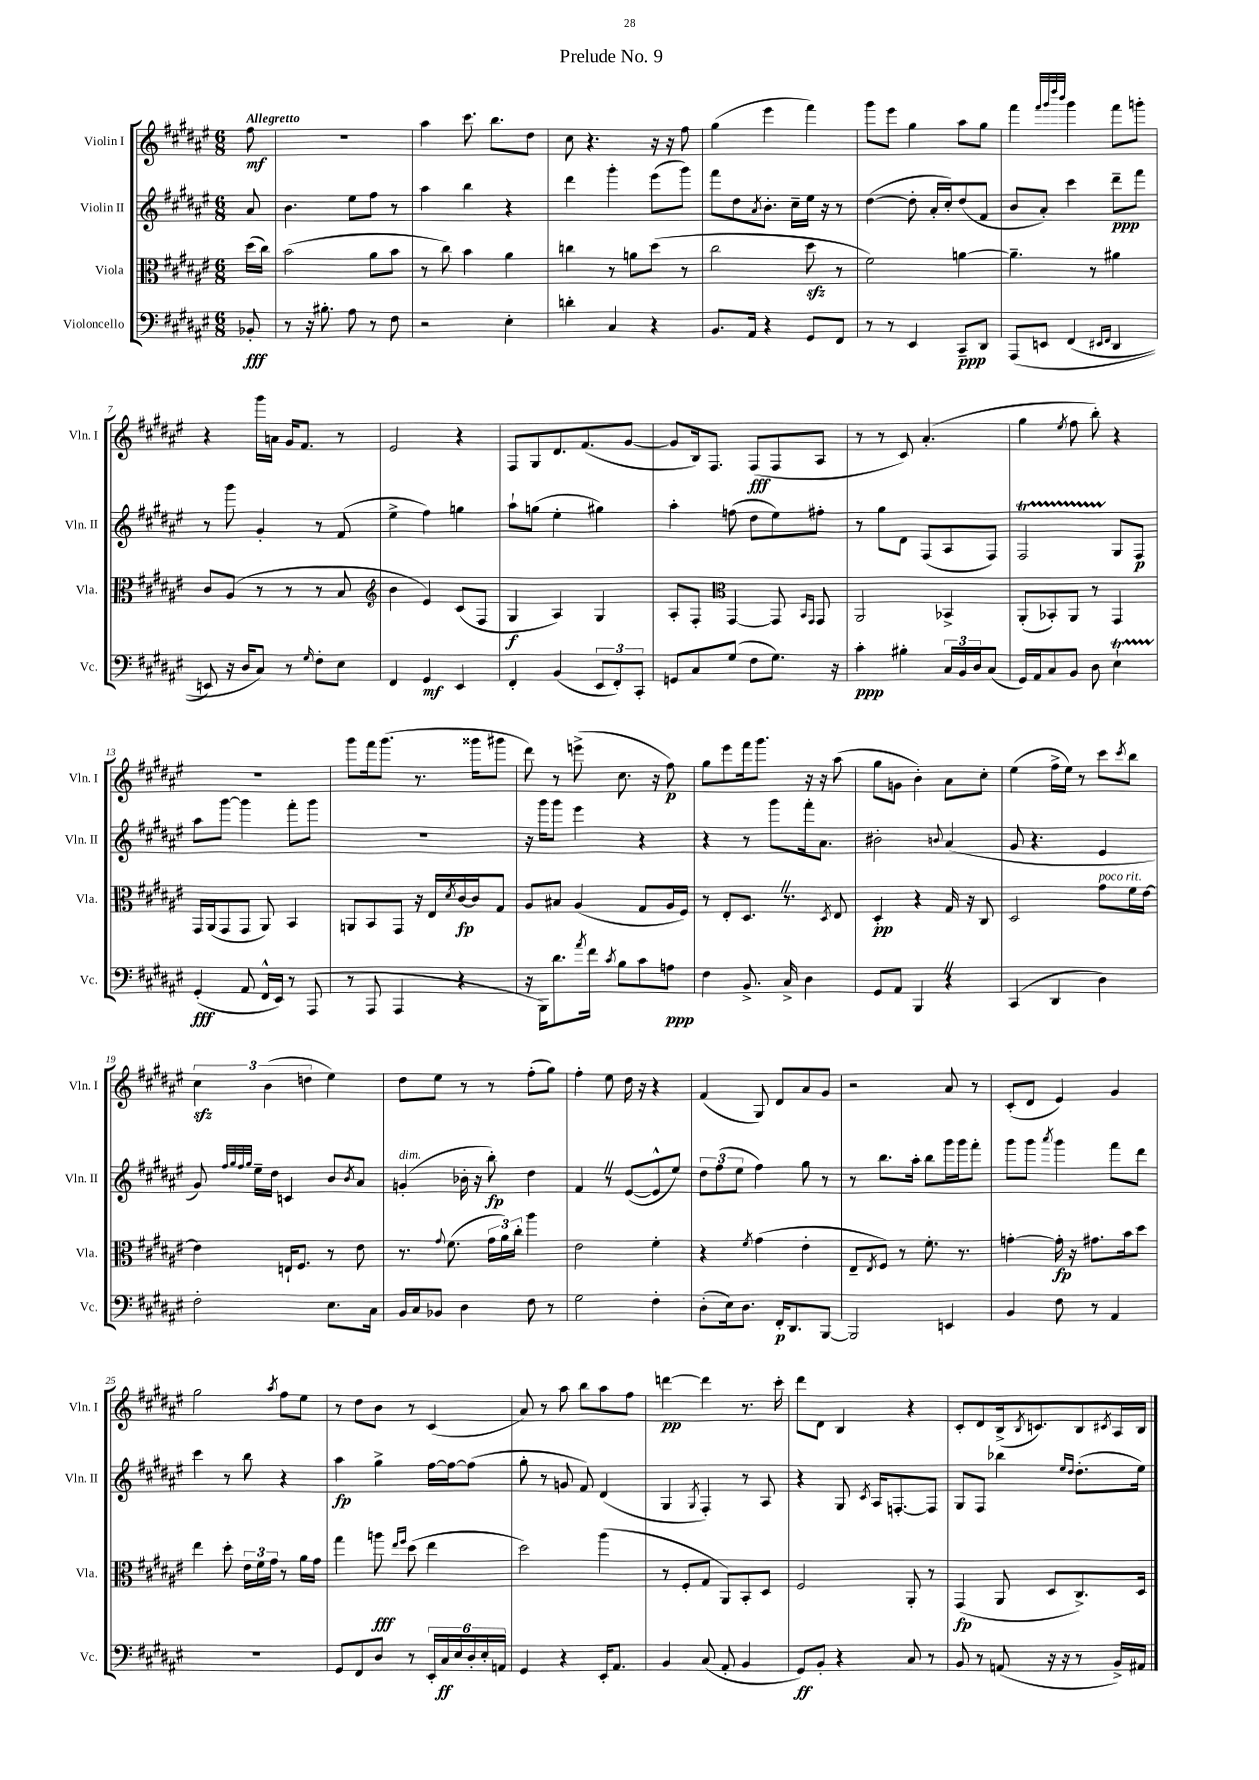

**kern	**kern	**kern	**kern
*staff4	*staff3	*staff2	*staff1
*clefF4	*clefC3	*clefG2	*clefG2
*k[f#c#g#d#a#e#]	*k[f#c#g#d#a#e#]	*k[f#c#g#d#a#e#]	*k[f#c#g#d#a#e#]
*M6/8	*M6/8	*M6/8	*M6/8
8BB-'	(16dd#	8a#	8ff#
.	16cc#)	.	.
=	=	=	=
8r	(2b	4.b	2.r
16r	.	.	.
8.B#'	.	.	.
8A#	.	8ee#	.
8r	8a#	8ff#	.
8F#	8b	8r	.
=	=	=	=
2r	8r	4aa#	4aa#
.	8cc#)	.	.
.	4b	4bb	8.ccc#
.	.	.	8.bb
4E#'	4a#	4r	.
.	.	.	8dd#
=	=	=	=
4d'	4cc	4ddd#	8cc#
.	.	.	4.r
4C#	8r	4ggg#'	.
.	8a	.	.
4r	(8dd#	(8eee#	16r
.	.	.	16r
.	8r	8ggg#)	8ff#
=	=	=	=
8.BB	2cc#	8fff#	(4gg#
.	.	8dd#	.
16AA#	.	.	.
.	.	8qa#	.
4r	.	8.b'	4eee#
.	.	16cc#~	.
8GG#	8dd#	16ee#	4fff#)
.	.	16r	.
8FF#	8r	8r	.
=	=	=	=
8r	2f#)	([4dd#	8ggg#
8r	.	.	8eee#
4EE#	.	8dd#']	4gg#
.	.	16a#'	.
.	.	16cc#')	.
8CC#~	[4a	(8dd#	8aa#
8DD#	.	8f#	8gg#
=	=	=	=
&(8AAA#	4.a~]	8b	4fff#
8EE	.	8a#')	.
.	.	.	32qqfff#
.	.	.	32qqggg#
.	.	.	32qqdddd#
.	.	.	32qqbbb
(4FF#	.	4ccc#	4ggg#
.	8r	.	.
16qqEE#	.	.	.
16qqFF#	.	.	.
4DD#	4a#	8ddd#~	8fff#
.	.	8fff#	8ggg'
=	=	=	=
8EE)	8c#	8r	4r
16r	(8A#	8ggg#	.
16D#	.	.	.
8C#&)	8r	4g#'	16ggg#
.	.	.	16a
8r	8r	.	16g#
.	.	.	8.f#
16qqG#	.	.	.
8F#'	8r	8r	.
8E#	8B	(8f#	8r
=	=	=	=
*	*clefG2	*	*
4FF#	4b	4ee#^	2e#
4GG#	4e#)	4ff#)	.
4EE#	(8c#	4gg	4r
.	8F#	.	.
=	=	=	=
4FF#'	4G#	8aa#`	8F#
.	.	(8gg	8G#
(4BB	4A#)	4ee#'	8.d#
.	.	.	(8.f#
12EE#	4G#	4gg#)	.
12FF#')	.	.	.
.	.	.	[8g#
12CC#'	.	.	.
=	=	=	=
8GG	8A#'	4aa#'	8g#]
8C#	8F#'	.	16B)
.	.	.	8.F#
*	*clefC3	*	*
(8G#	[4GG#	(8ff	.
8F#	.	8dd#	(8F#
8.G#)	8GG#]	8ee#)	8F#
.	16qqBB	.	.
.	16qqGG#	.	.
.	8GG#	8ff#'	8A#
16r	.	.	.
=	=	=	=
4c#'	2AA#	8r	8r
.	.	8gg#	8r
4B#'	.	8d#	8c#)
.	.	(8F#	(4.a#'
24C#	4BB-^	8A#	.
24BB	.	.	.
24D#	.	.	.
(8C#	.	8F#)	.
=	=	=	=
16GG#)	(8AA#'	2F#	4gg#
16AA#	.	.	.
8C#	8BB-')	.	.
.	.	.	8qee#
8BB	8AA#	.	8ff#
8D#	8r	.	8bb')
4E#`	4GG#	8G#	4r
.	.	8F#	.
=	=	=	=
(4GG#'	16GG#	8aa#	2.r
.	(16AA#	.	.
.	8GG#	[8ggg#	.
8AA#	8GG#	4ggg#]	.
16FF#^^	8AA#)	.	.
16EE#)	.	.	.
8r	4BB	8fff#'	.
(8AAA#	.	8ggg#	.
=	=	=	=
8r	8AA	2.r	8ggg#
8AAA#	8BB	.	16fff#
.	.	.	(8.ggg#
4AAA#	8GG#	.	.
.	16r	.	8.r
.	16E#	.	.
.	8qd#	.	.
4r	[16c#	.	.
.	16c#]	.	16ggg##
.	8G#	.	8ggg#
=	=	=	=
16r	8A#	16r	8ddd#)
16BBB)	.	16ggg#	.
8.d#	8B#	8ggg#	8r
.	(4A#	4eee#	(8eee^
8qa#	.	.	.
16f#	.	.	.
8qc#	.	.	.
8B	.	.	8.cc#
8c#	8G#	4r	.
.	.	.	16r
8A	16A#	.	8ff#)
.	16F#)	.	.
=	=	=	=
4F#	8r	4r	8gg#
.	8E#'	.	8eee#
8.BB^	8.D#	8r	16fff#
.	.	.	8.ggg#
.	.	8ggg#	.
16C#^	8.r	.	.
4D#	.	16fff#'	16r
.	.	8.a#	16r
.	8qD#	.	.
.	8E#	.	(8aa#
=	=	=	=
8GG#	4D#'	2b#'	8gg#
8AA#	.	.	8g
4BBB	4r	.	4b')
.	.	8qqb	.
4r	16G#	(4a#	8a#
.	16r	.	.
.	8C#	.	8cc#'
=	=	=	=
(4CC#	2D#	8g#	(4ee#
.	.	4.r	.
4DD#	.	.	16ff#^
.	.	.	16ee#)
.	.	.	8r
4D#)	8g#	4e#	8ccc#
.	.	.	8qccc#
.	16f#	.	8bb
.	[16e#	.	.
=	=	=	=
2F#'	4e#]	8g#)	6cc#
.	.	32qqff#	.
.	.	32qqgg#	.
.	.	32qqff#	.
.	.	32qqgg#	.
.	.	16ee#~	.
.	.	.	(6b
.	.	16dd#	.
.	16E`	4c	.
.	8.F#	.	.
.	.	.	6dd
8.E#	8r	8b	4ee#)
.	.	8qb	.
.	8e#	8a#	.
16C#	.	.	.
=	=	=	=
16BB	8.r	(4g'	8dd#
16C#	.	.	.
8BB-	.	.	8ee#
.	8qqg#	.	.
.	(8.f#	.	.
4D#	.	16b-'	8r
.	.	16r	.
.	24g#	8bb')	8r
.	24a#)	.	.
.	24cc#'	.	.
8F#	4aa#	4dd#	(8ff#'
8r	.	.	8gg#)
=	=	=	=
2G#	2e#	4f#	4ff#'
.	.	8r	8ee#
.	.	([8e#	16dd#
.	.	.	16r
4F#'	4f#'	8e#^^]	4r
.	.	8ee#)	.
=	=	=	=
(8D#'	4r	12dd#	(4f#
.	.	(12ff#	.
16E#)	.	.	.
.	.	12ee#	.
8.D#	.	.	.
.	8qf#	.	.
.	(4g#	4ff#)	8G#)
16FF#'	.	.	8d#
8.DD#	.	.	.
.	4e#'	8gg#	8a#
[8BBB	.	8r	8g#
=	=	=	=
2BBB]	8E#~	8r	2r
.	8qE#	.	.
.	8F#)	8.bb	.
.	8r	.	.
.	.	16aa#'	.
.	8.f#'	8bb	.
4EE	.	16ggg#	8a#
.	8.r	16ggg#	.
.	.	8fff#'	8r
=	=	=	=
4BB	[4g'	8ggg#	(8c#'
.	.	8ggg#	8d#
.	.	8qaaa#	.
8F#	16g']	4ggg#	4e#)
.	16r	.	.
8r	8.g#	.	.
4AA#	.	8fff#	4g#
.	16b	.	.
.	8dd#	8ddd#	.
=	=	=	=
2.r	4ee#	4ccc#	2gg#
.	8dd#'	8r	.
.	24e#	8bb	.
.	24f#	.	.
.	24g#	.	.
.	.	.	8qaa#
.	8r	4r	8ff#
.	16a#	.	8ee#
.	16g#	.	.
=	=	=	=
8GG#	4gg#	4aa#	8r
8FF#	.	.	8dd#
8D#	8aa	4gg#^	8b
.	16qqee#	.	.
.	16qqff#	.	.
8r	(8dd#	.	8r
24EE#'	4ee#	[16ff#	(4c#
24C#	.	.	.
.	.	16ff#_	.
24E#	.	.	.
24D#'	.	(8ff#]	.
24E#'	.	.	.
24AA	.	.	.
=	=	=	=
4GG#	2dd#)	8gg#'	8a#)
.	.	8r	8r
4r	.	8g	8aa#
.	.	8f#)	8bb
16EE#'	(4aa#	(4d#	8aa#
8.AA#	.	.	.
.	.	.	8ff#
=	=	=	=
4BB	8r	4G#	[4ddd
.	8F#'	.	.
.	.	8qG#	.
(8C#	8G#	4F#')	4ddd]
8AA#'	8AA#)	.	.
4BB	8BB'	8r	8.r
.	8D#	8A#	.
.	.	.	16ccc#'
=	=	=	=
8GG#)	2F#	4r	8ddd#
8BB'	.	.	8d#
4r	.	8G#	4B
.	.	8qc#	.
.	.	16A#	.
.	.	[8.F'	.
8C#	8AA#'	.	4r
8r	8r	8F]	.
=	=	=	=
8BB	(4GG#	8G#	8c#'
8r	.	8F#	8d#
(8AA	8AA#	4bb-	(16B^
.	.	.	8qB
.	.	.	8.c)
16r	8D#	.	.
16r	.	.	.
.	.	16qqee#	.
.	.	16qqdd#	.
8r	8.C#^)	(8.dd#'	8B
.	.	.	8qc#
16BB^)	.	.	16A#
16AA#	16D#	16ee#)	16B
==	==	==	==
*-	*-	*-	*-
